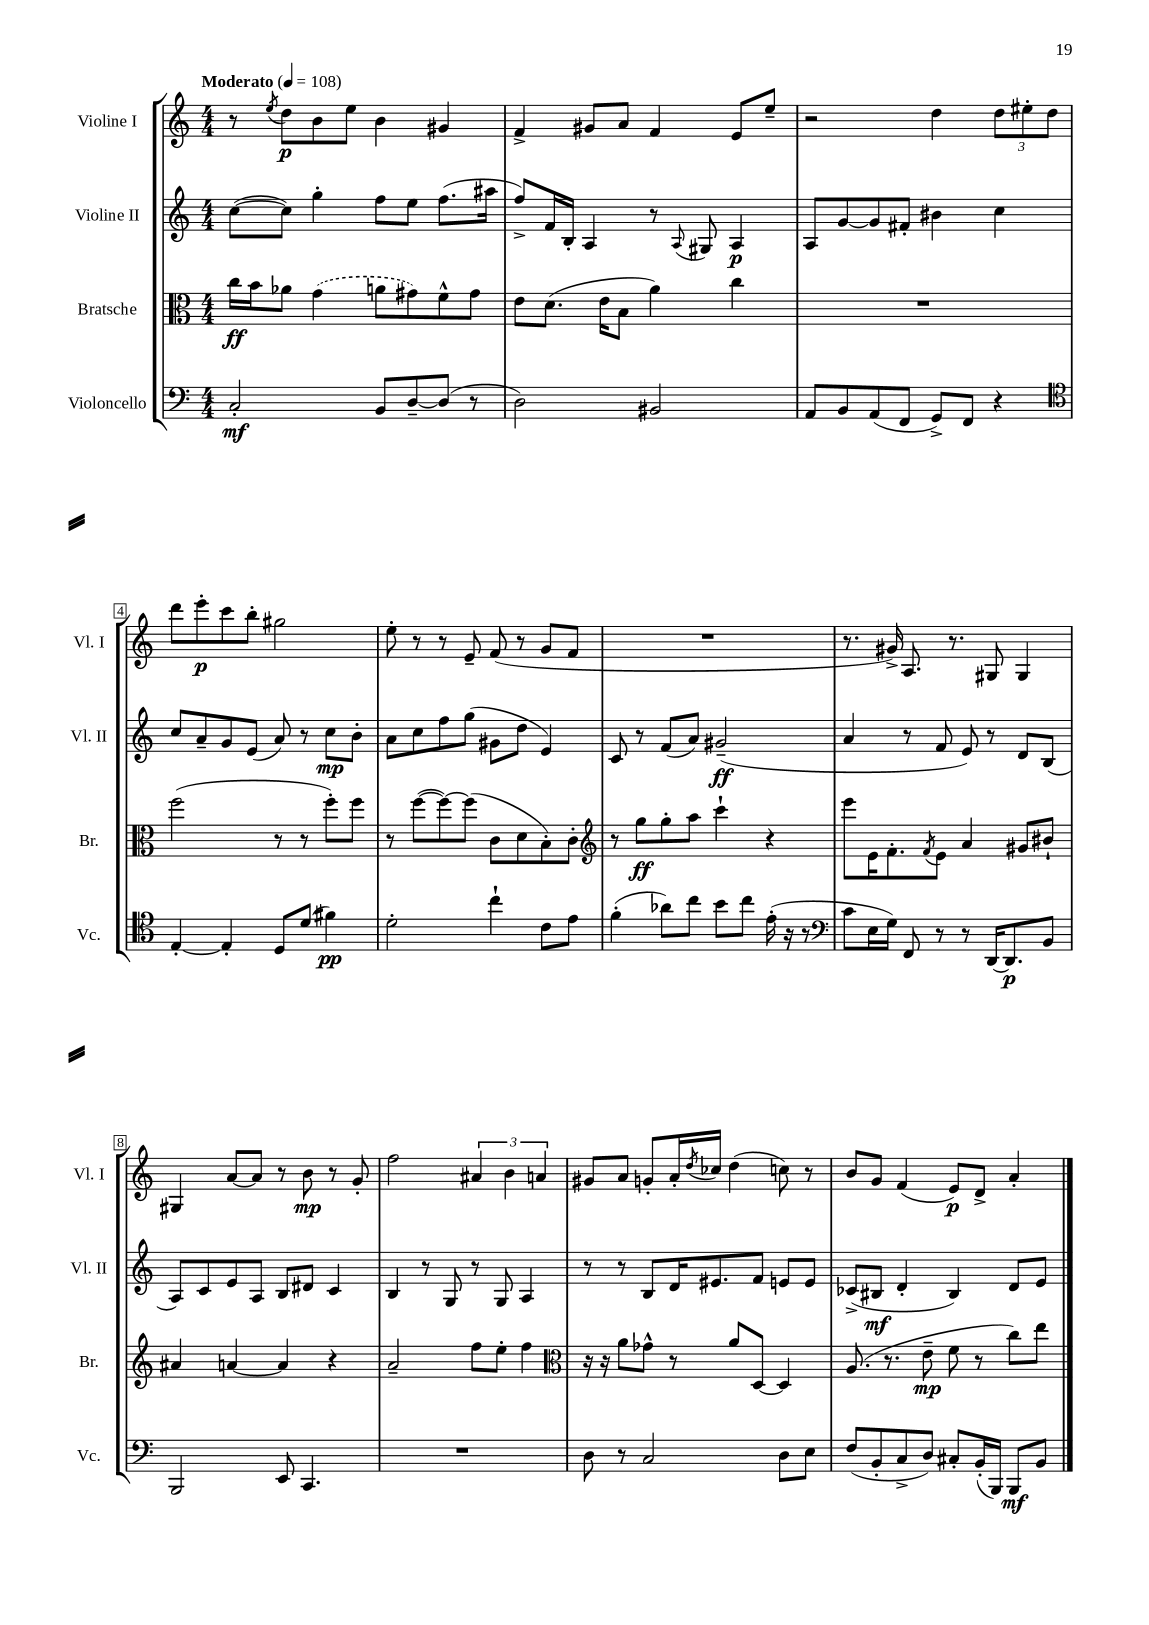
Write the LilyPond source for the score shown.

<<
\new StaffGroup <<
\new Staff = "s0" \with { instrumentName = "Violine I" shortInstrumentName = "Vl. I" } {
    \clef treble \key c \major \numericTimeSignature \time 4/4 \tempo "Moderato" 4 = 108
    r8 \acciaccatura { e''8 } d''8\p b'8 e''8 b'4 gis'4 |
    f'4-> gis'8 a'8 f'4 e'8 e''8-- |
    r2 d''4 \tuplet 3/2 { d''8 eis''8-. d''8 } |
    d'''8 e'''8-.\p c'''8 b''8-. gis''2 |
    e''8-. r8 r8 e'8-- f'8( r8 g'8 f'8 |
    R1 |
    r8. gis'16->) a8. r8. gis8 gis4 |
    gis4 a'8~ a'8 r8 b'8\mp r8 g'8-. |
    f''2 \tuplet 3/2 { ais'4 b'4 a'4 } |
    gis'8 a'8 g'8-. a'16-. \acciaccatura { d''8 } ces''16 d''4( c''8) r8 |
    b'8 g'8 f'4( e'8\p) d'8-> a'4-. \bar "|." |
}
\new Staff = "s1" \with { instrumentName = "Violine II" shortInstrumentName = "Vl. II" } {
    \clef treble \key c \major \numericTimeSignature \time 4/4
    c''8~( c''8) g''4-. f''8 e''8 f''8.( ais''16 |
    f''8->) f'16 b16-. a4 r8 \appoggiatura { a8 } gis8 a4\p |
    a8 g'8~ g'8 fis'8-. bis'4 c''4 |
    c''8 a'8-- g'8 e'8( a'8) r8 c''8\mp b'8-. |
    a'8 c''8 f''8 g''8( gis'8 d''8 e'4) |
    c'8 r8 f'8( a'8) gis'2--\ff( |
    a'4 r8 f'8 e'8) r8 d'8 b8( |
    a8) c'8 e'8 a8 b8 dis'8 c'4 |
    b4 r8 g8 r8 g8 a4 |
    r8 r8 b8 d'16 eis'8. f'8 e'8 e'8 |
    ces'8->( bis8\mf d'4-. bis4) d'8 e'8 \bar "|." |
}
\new Staff = "s2" \with { instrumentName = "Bratsche" shortInstrumentName = "Br." } {
    \clef alto \key c \major \numericTimeSignature \time 4/4
    c''16\ff b'16 aes'8 \once \slurDashed g'4( a'8 gis'8) f'8-^ gis'8 |
    e'8 d'8.( e'16 b8 a'4) c''4 |
    R1 |
    f''2( r8 r8 f''8-.) f''8 |
    r8 f''8~( f''8~) f''8( c'8 d'8 b8-.) c'8-. |
    \clef treble r8 g''8\ff g''8-. a''8 c'''4-! r4 |
    e'''8 e'16 f'8.-. \acciaccatura { f'8 } e'8 a'4 gis'8 bis'8-! |
    ais'4 a'4~ a'4 r4 |
    a'2-- f''8 e''8-. f''4 |
    \clef alto r16 r16 a'8 ges'8-^ r8 a'8 d8~ d4 |
    a8.( r8. e'8--\mp f'8 r8 c''8) e''8 \bar "|." |
}
\new Staff = "s3" \with { instrumentName = "Violoncello" shortInstrumentName = "Vc." } {
    \clef bass \key c \major \numericTimeSignature \time 4/4
    c2-.\mf b,8 d8~-- d8( r8 |
    d2) bis,2 |
    a,8 b,8 a,8( f,8 g,8->) f,8 r4 |
    \clef tenor e4~-. e4-. d8 d'8( fis'4\pp) |
    d'2-. c''4-! c'8 e'8 |
    f'4-.( aes'8) c''8 b'8 c''8 e'16-.( r16 r8 |
    \clef bass c'8 e16 g16) f,8 r8 r8 d,16~ d,8.\p b,8 |
    b,,2 e,8 c,4. |
    R1 |
    d8 r8 c2 d8 e8 |
    f8( b,8-. c8-> d8) cis8-. b,16-.( b,,16) b,,8\mf b,8 \bar "|." |
}
>>
>>
\layout { \context { \Score \override BarNumber.stencil = #(make-stencil-boxer 0.1 0.3 ly:text-interface::print) } }
